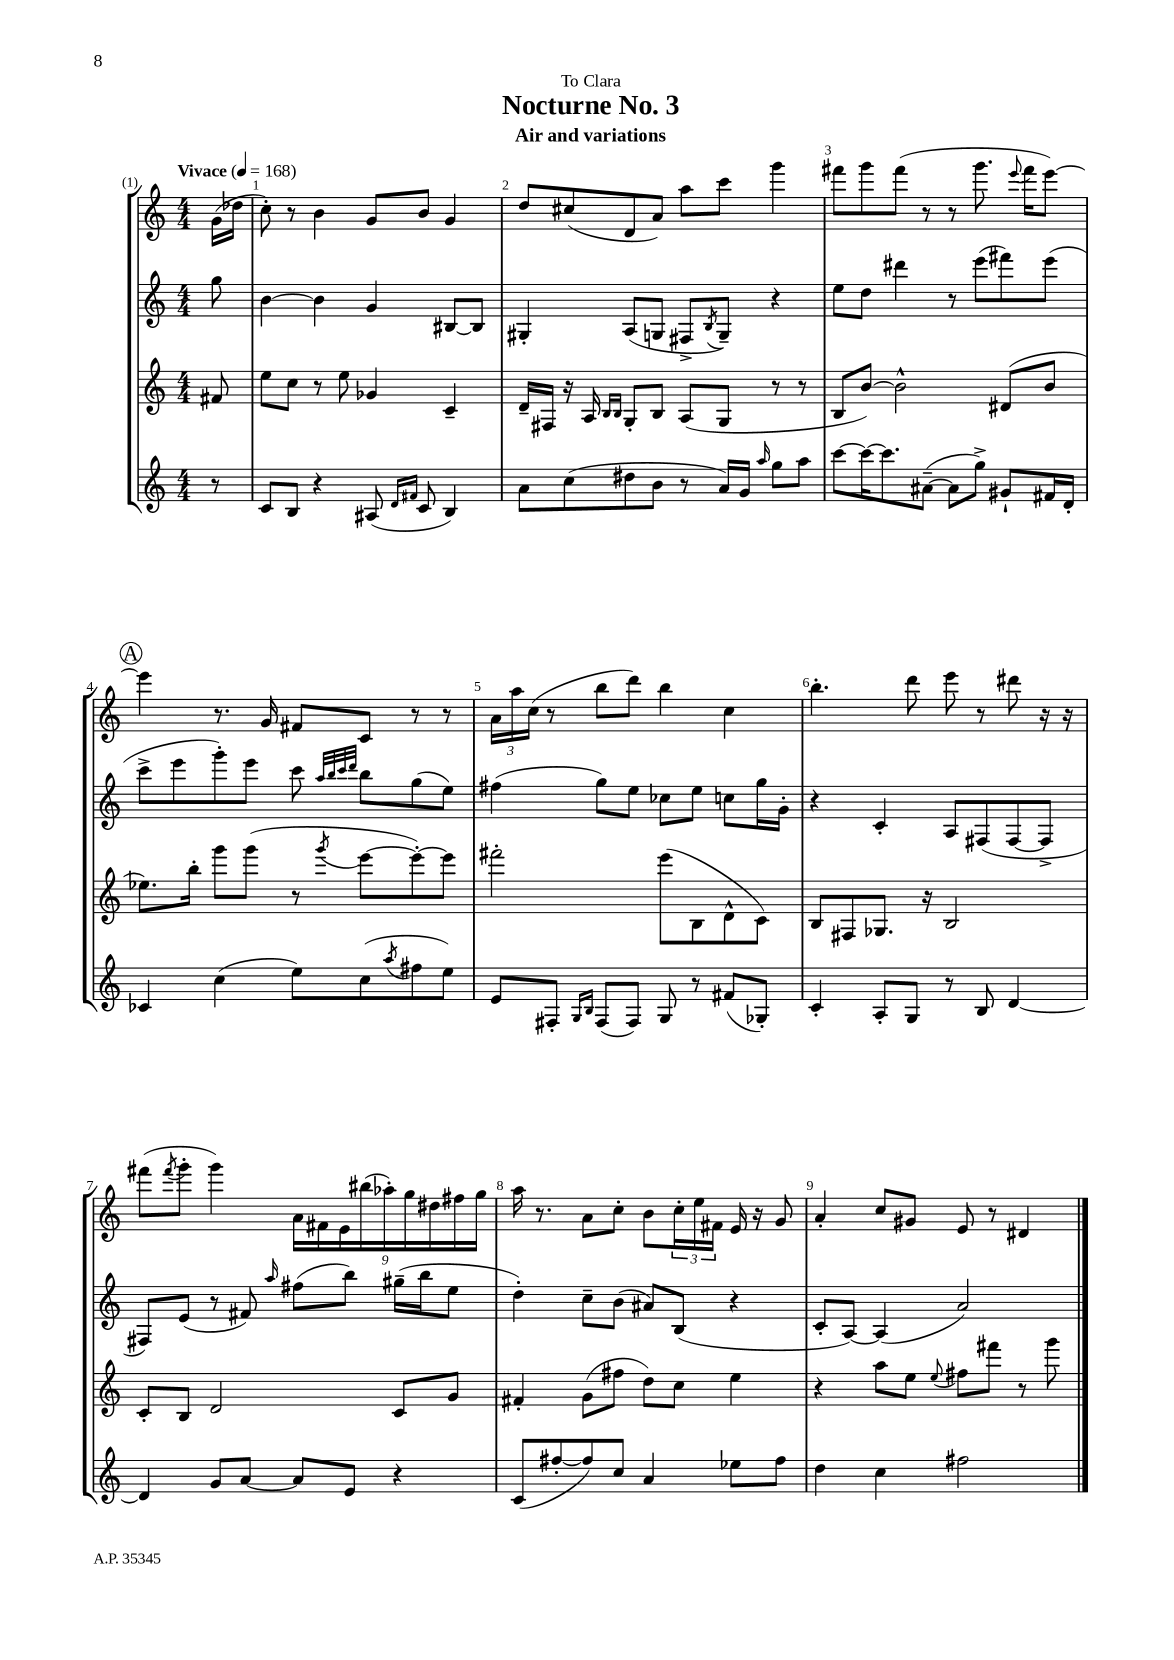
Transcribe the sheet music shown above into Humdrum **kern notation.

**kern	**kern	**kern	**kern
*part4	*part3	*part2	*part1
*staff4	*staff3	*staff2	*staff1
*clefG2	*clefG2	*clefG2	*clefG2
*k[]	*k[]	*k[]	*k[]
*M4/4	*M4/4	*M4/4	*M4/4
*MM168	*MM168	*MM168	*MM168
=	=	=	=
!	!	!	!LO:TX:a:B:t=Vivace
8r	8f#X/	8gg\	(16g\LL
.	.	.	16dd-X\JJ
=1	=1	=1	=1
8c/L	8ee\L	[4b\	8cc'\)
8B/J	8cc\J	.	8r
4r	8r	4b\]	4b\
.	8ee\	.	.
(8A#X/	4g-X/	4g/	8g/L
16qqd/LL	.	.	.
16qqf#X/JJ	.	.	.
8c/	.	.	8b/J
4B/)	4c~/	[8B#X/L	4g/
.	.	8B#/J]	.
=2	=2	=2	=2
8a\L	16d~/LL	4G#X'/	8dd/L
.	16F#X/JJ	.	.
(8cc\	16r	.	(8cc#X/
.	16A/	.	.
.	16qqB/LL	.	.
.	16qqB/JJ	.	.
8dd#X\	8G'/L	(8A/L	8d/
8b\J	8B/J	8Gn/J	8a/J)
8r	(8A/L	8F#X^/L	8aa\L
.	.	8qB/	.
16a/LL)	8G/J	8G~/J)	8ccc\J
16g/JJ	.	.	.
16qqaa/	.	.	.
8gg\L	8r	4r	4ggg\
8aa\J	8r	.	.
=3	=3	=3	=3
[8ccc\L	8B/L	8ee\L	8fff#X\L
16ccc\K_	[8b/J)	8dd\J	8ggg\
8.ccc\]	.	.	.
.	2b^^\]	4ddd#X\	(8fff#\J
([8a#X~\J	.	.	8r
8a#\L]	.	8r	8r
8gg^\J)	.	(8eee\L	8.ggg\
8g#X`/L	(8d#X/L	8fff#X\)	.
.	.	.	8qqeee/
.	.	.	16fff#\KL
16f#X/L	8b/J	(8eee\J	[8eee\J)
16d'/JJ	.	.	.
!!LO:LB:g=z
!!LO:REH:place=s1:t=A
=4	=4	=4	=4
4c-X/	8.ee-X\L)	8ccc^\L	4eee\]
.	.	8eee\	.
.	16bb'\Jk	.	.
(4cc\	8ggg\L	8ggg'\)	8.r
.	(8ggg\J	8eee\J	.
.	.	.	16g/
8ee\L)	8r	8ccc\	8f#X/L
.	.	32qqaa/LLL	.
.	.	32qqbb/	.
.	.	32qqccc/	.
.	8qggg/	32qqddd/JJJ	.
(8cc\	[8eee\L	8bb\L	8c/J
8qaa/	.	.	.
8ff#X\	8eee'\_)	(8gg\	8r
8ee\J)	8eee\J]	8ee\J)	8r
=5	=5	=5	=5
8e/L	2fff#X'\	(4ff#X\	24a\LL
.	.	.	24aa\
.	.	.	(24cc\JJ
8F#X'/J	.	.	8r
16qqG/LL	.	.	.
16qqB/JJ	.	.	.
(8F#/L	.	8gg\L)	8bb\L
8F#/J)	.	8ee\J	8ddd\J)
8G/	(8eee\L	8cc-X\L	4bb\
8r	8B\	8ee\J	.
(8f#X/L	8d^^\	8ccn\L	4cc\
8G-X'/J)	8c\J)	16gg\L	.
.	.	16g'\JJ	.
=6	=6	=6	=6
4c'/	8B/L	4r	4.bb'\
.	8F#X/	.	.
8A'/L	8.G-X/J	4c'/	.
8G/J	.	.	8ddd\
.	16r	.	.
8r	2B/	8A/L	8eee\
8B/	.	(8F#X/	8r
[4d/	.	[8F#/	8ddd#X\
.	.	8F#^/J]	16r
.	.	.	16r
!!LO:LB:g=z
=7	=7	=7	=7
4d/]	8c'/L	8F#X/L)	(8fff#X\L
.	.	.	8qfff#/
.	8B/J	(8e/J	8ggg'\J
8g/L	2d/	8r	4ggg\)
[8a/J	.	8f#X/)	.
.	.	16qqaa/	.
8a/L]	.	(8ff#X\L	18a\LL
.	.	.	18f#X\
.	.	.	18e\
8e/J	.	8bb\J)	.
.	.	.	(18bb#X\
.	.	.	18aa-X'\)
4r	8c/L	(16gg#X~\LL	.
.	.	.	18gg\
.	.	16bb\J	.
.	.	.	18dd#X\
.	8g/J	8ee\J	.
.	.	.	18ff#X\
.	.	.	18gg\JJ
=8	=8	=8	=8
(8c/L	4f#X'/	4dd'\)	16aa\
.	.	.	8.r
[8ff#X'/	.	.	.
8ff#/])	(8g\L	8cc~\L	8a\L
8cc/J	8ff#X\J	(8b\J	8cc'\J
4a/	8dd\L)	8a#X/L)	8b\L
.	8cc\J	(8B/J	24cc'\L
.	.	.	24ee\
.	.	.	24f#X\JJ
8ee-X\L	4ee\	4r	16e/
.	.	.	16r
8ff#\J	.	.	8g/
=9	=9	=9	=9
4dd\	4r	8c'/L	4a'/
.	.	[8A/J)	.
4cc\	8aa\L	(4A/]	8cc/L
.	8ee\J	.	8g#X/J
.	8qqee/	.	.
2ff#X\	8ff#X\L	2a/)	8e/
.	8fff#X\J	.	8r
.	8r	.	4d#X/
.	8ggg\	.	.
==	==	==	==
*-	*-	*-	*-
